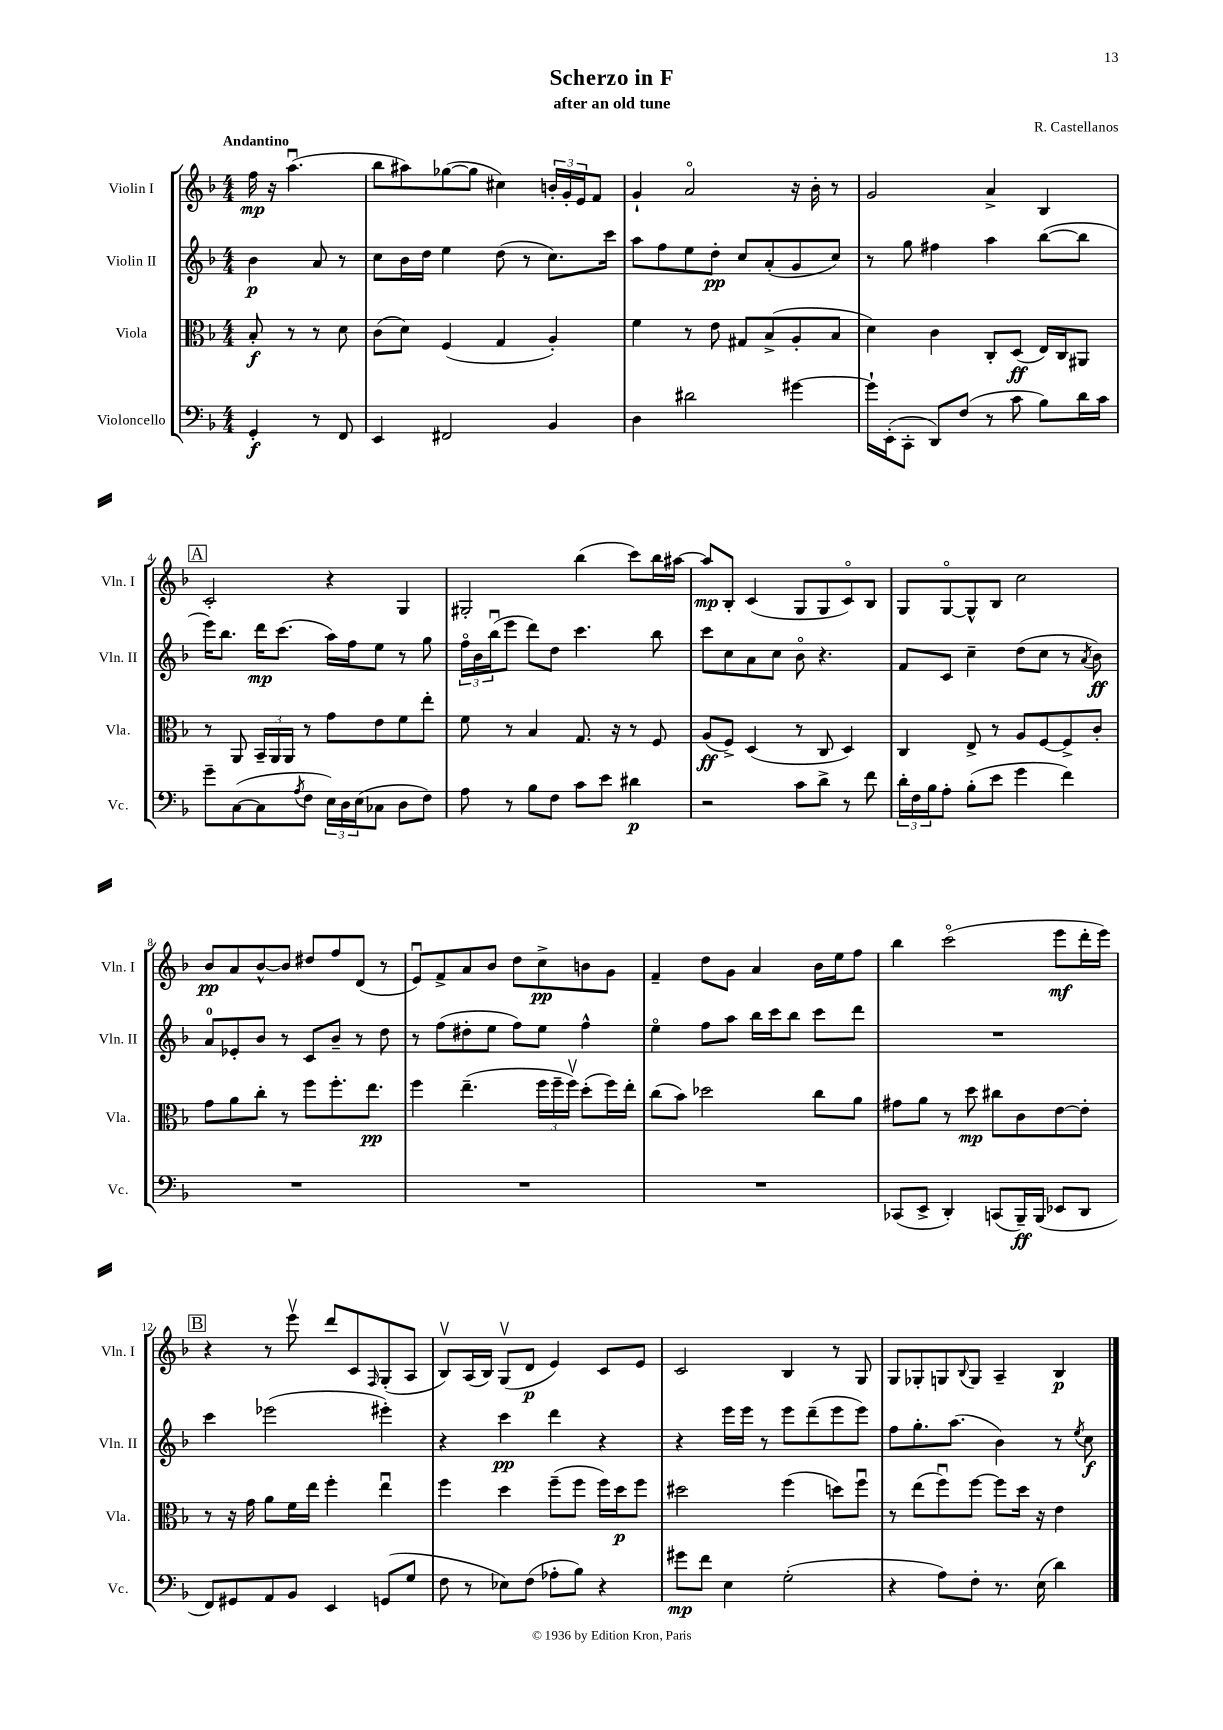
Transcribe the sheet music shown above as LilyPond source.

\header { title = "Scherzo in F" composer = "R. Castellanos" subtitle = "after an old tune" }
<<
\new StaffGroup <<
\new Staff = "s0" \with { instrumentName = "Violin I" shortInstrumentName = "Vln. I" } {
    \clef treble \key f \major \numericTimeSignature \time 4/4 \partial 2 \tempo "Andantino"
    f''16\mp r16 a''4.\downbow( |
    bes''8 ais''8) ges''8~( ges''8 cis''4) \tuplet 3/2 { b'16-. g'16-. e'16 } f'8 |
    g'4-! a'2\flageolet r16 bes'16-. r8 |
    g'2 a'4-> bes4 |
    \mark \markup { \box "A" } c'2-. r4 g4 |
    gis2-. bes''4( c'''8) bes''16 ais''16~ |
    ais''8\mp bes8-. c'4( g8 g8 c'8\flageolet) bes8 |
    g8 g8~\flageolet g8-^ bes8 c''2 |
    bes'8\pp a'8 bes'8~-^ bes'8 dis''8 f''8 d'8( r8 |
    e'8\downbow) f'8-> a'8 bes'8 d''8 c''8->\pp b'8 g'8 |
    f'4-- d''8 g'8 a'4 bes'16 e''16 f''8 |
    bes''4 c'''2\flageolet( e'''8\mf d'''16-. e'''16) |
    \mark \markup { \box "B" } r4 r8 e'''8\upbow d'''8 c'8 \grace { f16 } g8-.( a8 |
    bes8\upbow) a16( bes16) g8\upbow( d'8\p e'4) c'8 e'8 |
    c'2 bes4 r8 g8 |
    g8 ges8-. g8 \appoggiatura { bes8 } g8 a4-- bes4\p \bar "|." |
}
\new Staff = "s1" \with { instrumentName = "Violin II" shortInstrumentName = "Vln. II" } {
    \clef treble \key f \major \numericTimeSignature \time 4/4 \partial 2
    bes'4\p a'8 r8 |
    c''8 bes'16 d''16 e''4 d''8( r8 c''8.) c'''16 |
    a''8 f''8 e''8 d''8-.\pp c''8 a'8-.( g'8 c''8) |
    r8 g''8 fis''4 a''4 bes''8~( bes''8 |
    \mark \markup { \box "A" } e'''16) bes''8. d'''16\mp c'''8.( a''16) f''16 e''8 r8 g''8 |
    \tuplet 3/2 { f''16\flageolet bes'16 bes''16\downbow( } e'''8 d'''8) d''8 c'''4. bes''8 |
    c'''8 c''8 a'8 c''8 bes'8\flageolet r4. |
    f'8 c'8 c''4-- d''8( c''8 r8 \acciaccatura { a'8 } bes'8\ff) |
    a'8-0 ees'8-. bes'8 r8 c'8 bes'8-- r8 d''8 |
    r8 f''8( dis''8-. e''8 f''8) e''8 f''4-^ |
    e''4\flageolet f''8 a''8 bes''16 c'''16 bes''8 c'''8 d'''8 |
    R1 |
    \mark \markup { \box "B" } c'''4 ees'''2( eis'''4-.) |
    r4 c'''4\pp d'''4 r4 |
    r4 e'''16 e'''16 r8 e'''8 d'''8--( e'''8 e'''8) |
    f''8 g''8.-. a''8.( bes'4) r8 \acciaccatura { e''8 } c''8\f \bar "|." |
}
\new Staff = "s2" \with { instrumentName = "Viola" shortInstrumentName = "Vla." } {
    \clef alto \key f \major \numericTimeSignature \time 4/4 \partial 2
    bes8-.\f r8 r8 d'8 |
    c'8( d'8) f4( g4 a4-.) |
    f'4 r8 e'8 gis8 bes8->( a8-. bes8 |
    d'4) c'4 c8-. d8\ff( e16) c16 ais,8 |
    \mark \markup { \box "A" } r8 a,8 \tuplet 3/2 { bes,16-- a,16 a,16 } r8 g'8 e'8 f'8 e''8-. |
    f'8 r8 bes4 g8. r16 r8 f8 |
    a8\ff( f8->) d4( r8 c8 d4) |
    c4 e8-> r8 a8 f8~ f8-> c'8-. |
    g'8 a'8 c''8-. r8 f''8 f''8.-. e''8.\pp |
    f''4 e''4.--( \tuplet 3/2 { f''16 f''16-- f''16\upbow) } d''8-.( f''16) e''16-. |
    c''8( bes'8) des''2 c''8 a'8 |
    gis'8 a'8 r8 d''8\mp cis''8 c'8 e'8~ e'8-. |
    \mark \markup { \box "B" } r8 r16 g'16 a'8 f'16 e''16 f''4-. e''4\downbow |
    f''4 d''4 f''8--( f''8 f''16) d''16\p f''8 |
    dis''2 f''4( d''8) f''8\downbow |
    r8 e''8( f''8\downbow) f''8~ f''8 d''16 r16 e'4 \bar "|." |
}
\new Staff = "s3" \with { instrumentName = "Violoncello" shortInstrumentName = "Vc." } {
    \clef bass \key f \major \numericTimeSignature \time 4/4 \partial 2
    g,4-.\f r8 f,8 |
    e,4 fis,2 bes,4 |
    d4 dis'2 gis'4~ |
    gis'16-! e,16-.( c,8-. d,8) f8( r8 c'8 bes8) d'16 c'16 |
    \mark \markup { \box "A" } g'8-- c8~( c8 \acciaccatura { a8 } f8 \tuplet 3/2 { e16) d16 e16( } ces8 d8 f8) |
    a8 r8 bes8 f8 c'8 e'8 dis'4\p |
    r2 c'8 d'8-> r8 f'8 |
    \tuplet 3/2 { d'16-. f16 bes16 } a8-. bes8-.( e'8 g'4 f'4) |
    R1 |
    R1 |
    R1 |
    ces,8( e,8-> d,4-.) c,8( bes,,16--\ff) bes,,16( ees,8 d,8 |
    \mark \markup { \box "B" } f,8) gis,8 a,8 bes,8 e,4 g,8( g8 |
    f8 r8 ees8) f8( aes8-. bes8) r4 |
    gis'8\mp f'8 e4 g2-.( |
    r4 a8) f8-. r8. e16( d'4) \bar "|." |
}
>>
>>
